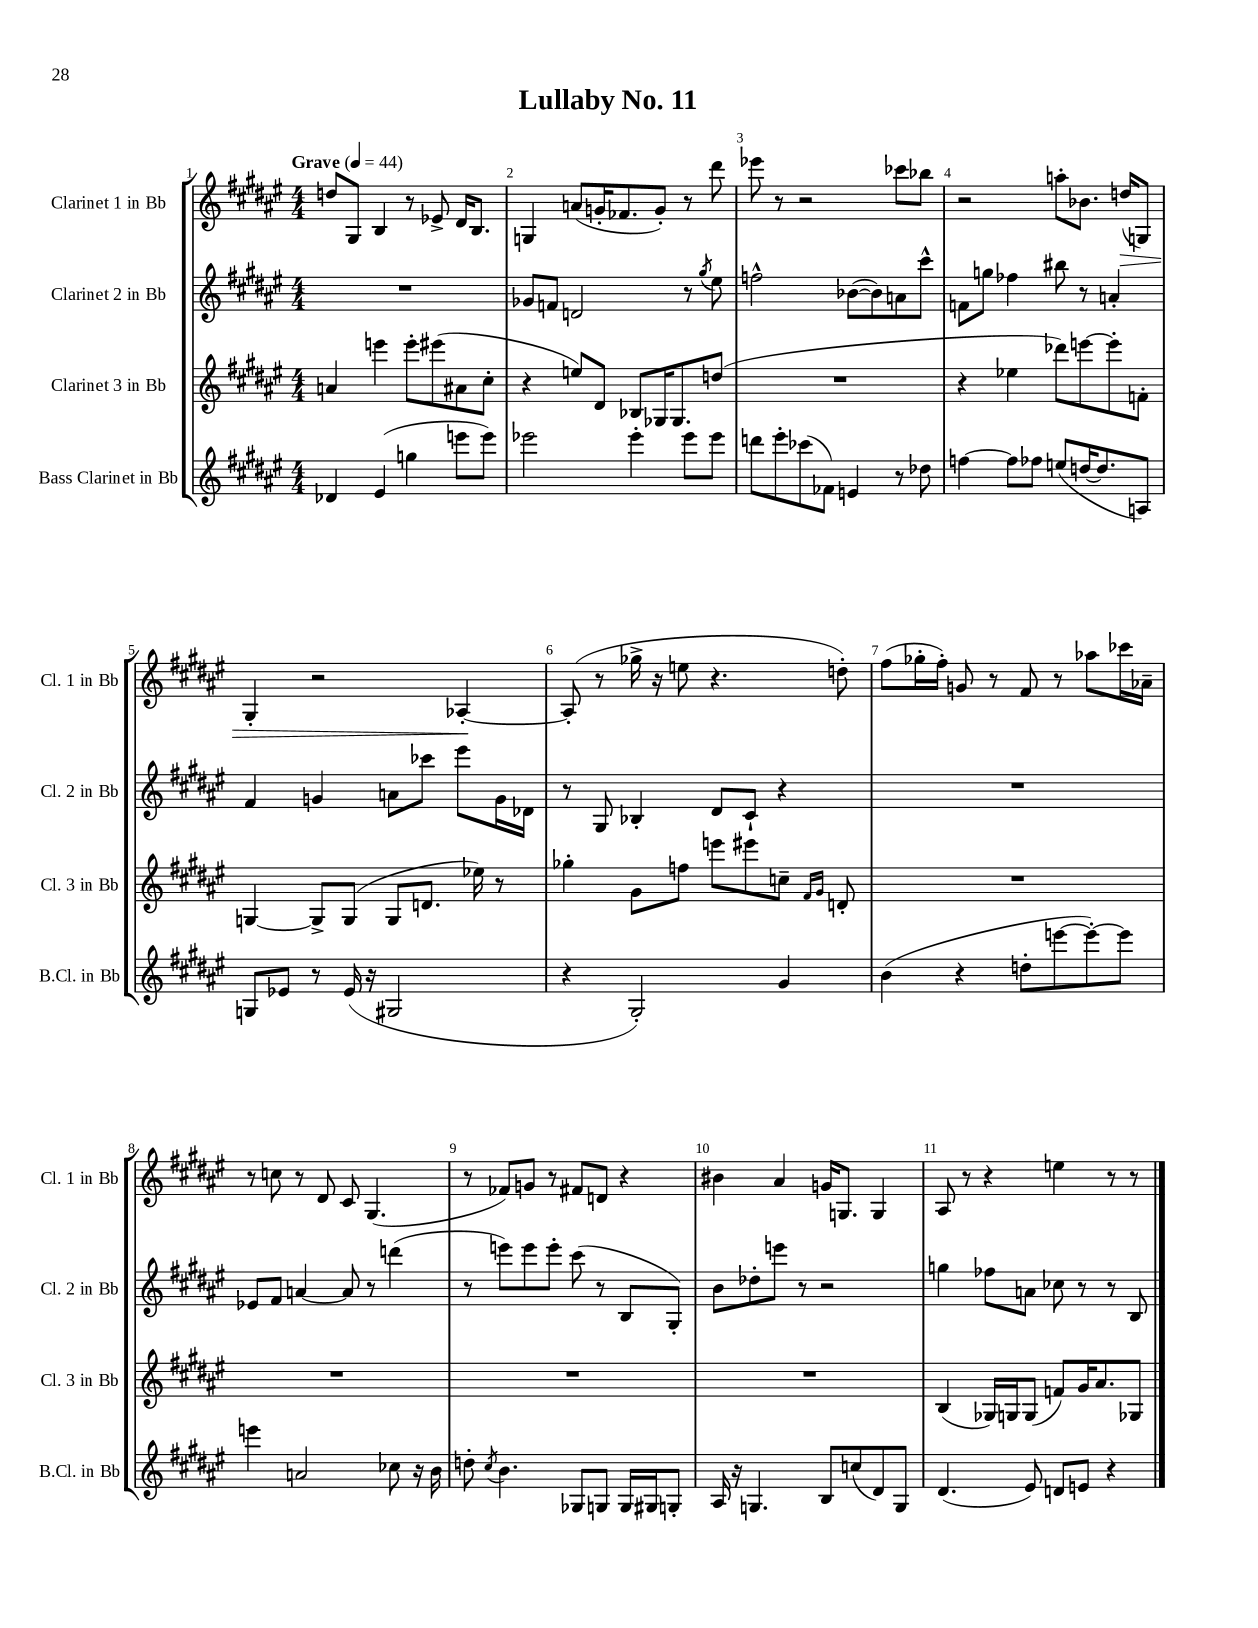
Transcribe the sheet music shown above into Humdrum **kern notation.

**kern	**kern	**kern	**kern	**dynam
*part4	*part3	*part2	*part1	*part1
*staff4	*staff3	*staff2	*staff1	*staff1
*I"Bass Clarinet in Bb	*I"Clarinet 3 in Bb	*I"Clarinet 2 in Bb	*I"Clarinet 1 in Bb	*
*I'B.Cl. in Bb	*I'Cl. 3 in Bb	*I'Cl. 2 in Bb	*I'Cl. 1 in Bb	*
*clefG2	*clefG2	*clefG2	*clefG2	*
*k[f#c#g#d#a#e#]	*k[f#c#g#d#a#e#]	*k[f#c#g#d#a#e#]	*k[f#c#g#d#a#e#]	*
*M4/4	*M4/4	*M4/4	*M4/4	*
*MM44	*MM44	*MM44	*MM44	*
=1	=1	=1	=1	=1
!	!	!	!LO:TX:a:B:t=Grave	!
4d-X/	4an/	1r	8ddn/L	.
.	.	.	8G#/J	.
(4e#/	4eeen\	.	4B/	.
4ggn\	8eee'\L	.	8r	.
.	(8eee#X\	.	8e-X^/	.
8eeen\L	8a#X\	.	16d#/KL	.
.	.	.	8.B/J	.
8eee\J)	8cc#'\J	.	.	.
=2	=2	=2	=2	=2
2eee-X\	4r	8g-X/L	4Gn/	.
.	.	8fn/J	.	.
.	8een/L)	2dn/	(8an/L	.
.	8d#/J	.	16gn'/K	.
.	.	.	8.f-X/	.
4eee-'\	8B-X/L	.	.	.
.	16G-X/K	.	8g'/J)	.
.	8.G-/	.	.	.
8eee-\L	.	8r	8r	.
.	.	8qgg#/	.	.
8eee-\J	(8ddn/J	8ee#\	8ddd#\	.
=3	=3	=3	=3	=3
8dddn\L	1r	2ffn^^\	8eee-X\	.
8eee#'\	.	.	8r	.
(8ccc-X\	.	.	2r	.
8f-X\J)	.	.	.	.
4en/	.	([8b-X\L	.	.
.	.	8b-\])	.	.
8r	.	8an\	8ccc-X\L	.
8dd-X\	.	8ccc#^^\J	8bb-X\J	.
=4	=4	=4	=4	=4
[4ffn\	4r	8fn\L	2r	.
.	.	8ggn\J	.	.
8ff\L]	4ee-X\	4ff-X\	.	.
8ff-X\J	.	.	.	.
(8een/L	8ddd-X\L)	8bb#X\	8aan'\L	.
[16ddn/K	[8eeen\	8r	8.b-X\J	.
8.dd/]	.	.	.	.
.	8eee'\]	4an'/	.	.
!	!	!	!	!LO:HP:b
.	.	.	(16ddn/KL	>
8An/J)	8fn'\J	.	8Gn/J)	.
!!LO:LB:g=z
=5	=5	=5	=5	=5
8Gn/L	[4Gn/	4f#/	4G#'/	.
8e-X/J	.	.	.	.
8r	8G^/L]	4gn/	2r	.
(16e-/	(8G/J	.	.	.
16r	.	.	.	.
2G#X/	8G/L	8an\L	.	.
.	8.dn/J	8ccc-X\J	.	.
.	.	8eee#\L	[4A-X'/	.
.	16ee-X\)	.	.	.
.	8r	16g\L	.	.
.	.	16d-X\JJ	.	.
.	.	.	.	]
=6	=6	=6	=6	=6
4r	4gg-X'\	8r	(8A-'/]	.
.	.	8G#/	8r	.
2G#'/)	8g#\L	4B-X'/	16gg-X^\	.
.	.	.	16r	.
.	8ffn\J	.	8een\	.
.	8eeen\L	8d#/L	4.r	.
.	8eee#X\	8c#`/J	.	.
4g#/	8ccn~\J	4r	.	.
.	16qqf#/LL	.	.	.
.	16qqg#/JJ	.	.	.
.	8dn'/	.	8ddn'\)	.
=7	=7	=7	=7	=7
(4b\	1r	1r	(8ff#\L	.
.	.	.	16gg-X'\L	.
.	.	.	16ff#'\JJ)	.
4r	.	.	8gn/	.
.	.	.	8r	.
8ddn'\L	.	.	8f#/	.
[8eeen\	.	.	8r	.
8eee'\_)	.	.	8aa-X\L	.
8eee\J]	.	.	16ccc-X\L	.
.	.	.	16a-X~\JJ	.
!!LO:LB:g=z
=8	=8	=8	=8	=8
4eeen\	1r	8e-X/L	8r	.
.	.	8f#/J	8ccn\	.
2an/	.	[4an/	8r	.
.	.	.	8d#/	.
.	.	8a/]	8c#/	.
.	.	8r	(4.G#/	.
8cc-X\	.	(4dddn\	.	.
16r	.	.	.	.
16b\	.	.	.	.
=9	=9	=9	=9	=9
8ddn'\	1r	8r	8r	.
8qcc#/	.	.	.	.
4.b\	.	8eeen\L)	8f-X/L)	.
.	.	8eee\	8gn/J	.
.	.	8eee'\J	8r	.
8G-X/L	.	(8ccc#\	8f#X/L	.
8Gn/J	.	8r	8dn/J	.
16G/LL	.	8B/L	4r	.
16G#X/J	.	.	.	.
8Gn'/J	.	8G#'/J)	.	.
=10	=10	=10	=10	=10
16A#/	1r	8b\L	4b#X\	.
16r	.	.	.	.
4.Gn/	.	8dd-X'\	.	.
.	.	8eeen\J	4a#/	.
.	.	8r	.	.
8B/L	.	2r	16gn/KL	.
.	.	.	8.Gn/J	.
(8ccn/	.	.	.	.
8d#/)	.	.	4G/	.
8G/J	.	.	.	.
=11	=11	=11	=11	=11
(4.d#/	(4B/	4ggn\	8A#/	.
.	.	.	8r	.
.	16G-X/LL)	8ff-X\L	4r	.
.	16Gn/J	.	.	.
8e#/)	(8G/J	8an\J	.	.
8dn/L	8fn/L)	8cc-X\	4een\	.
8en/J	16g#/K	8r	.	.
.	8.a#/	.	.	.
4r	.	8r	8r	.
.	8G-X/J	8B/	8r	.
==	==	==	==	==
*-	*-	*-	*-	*-
